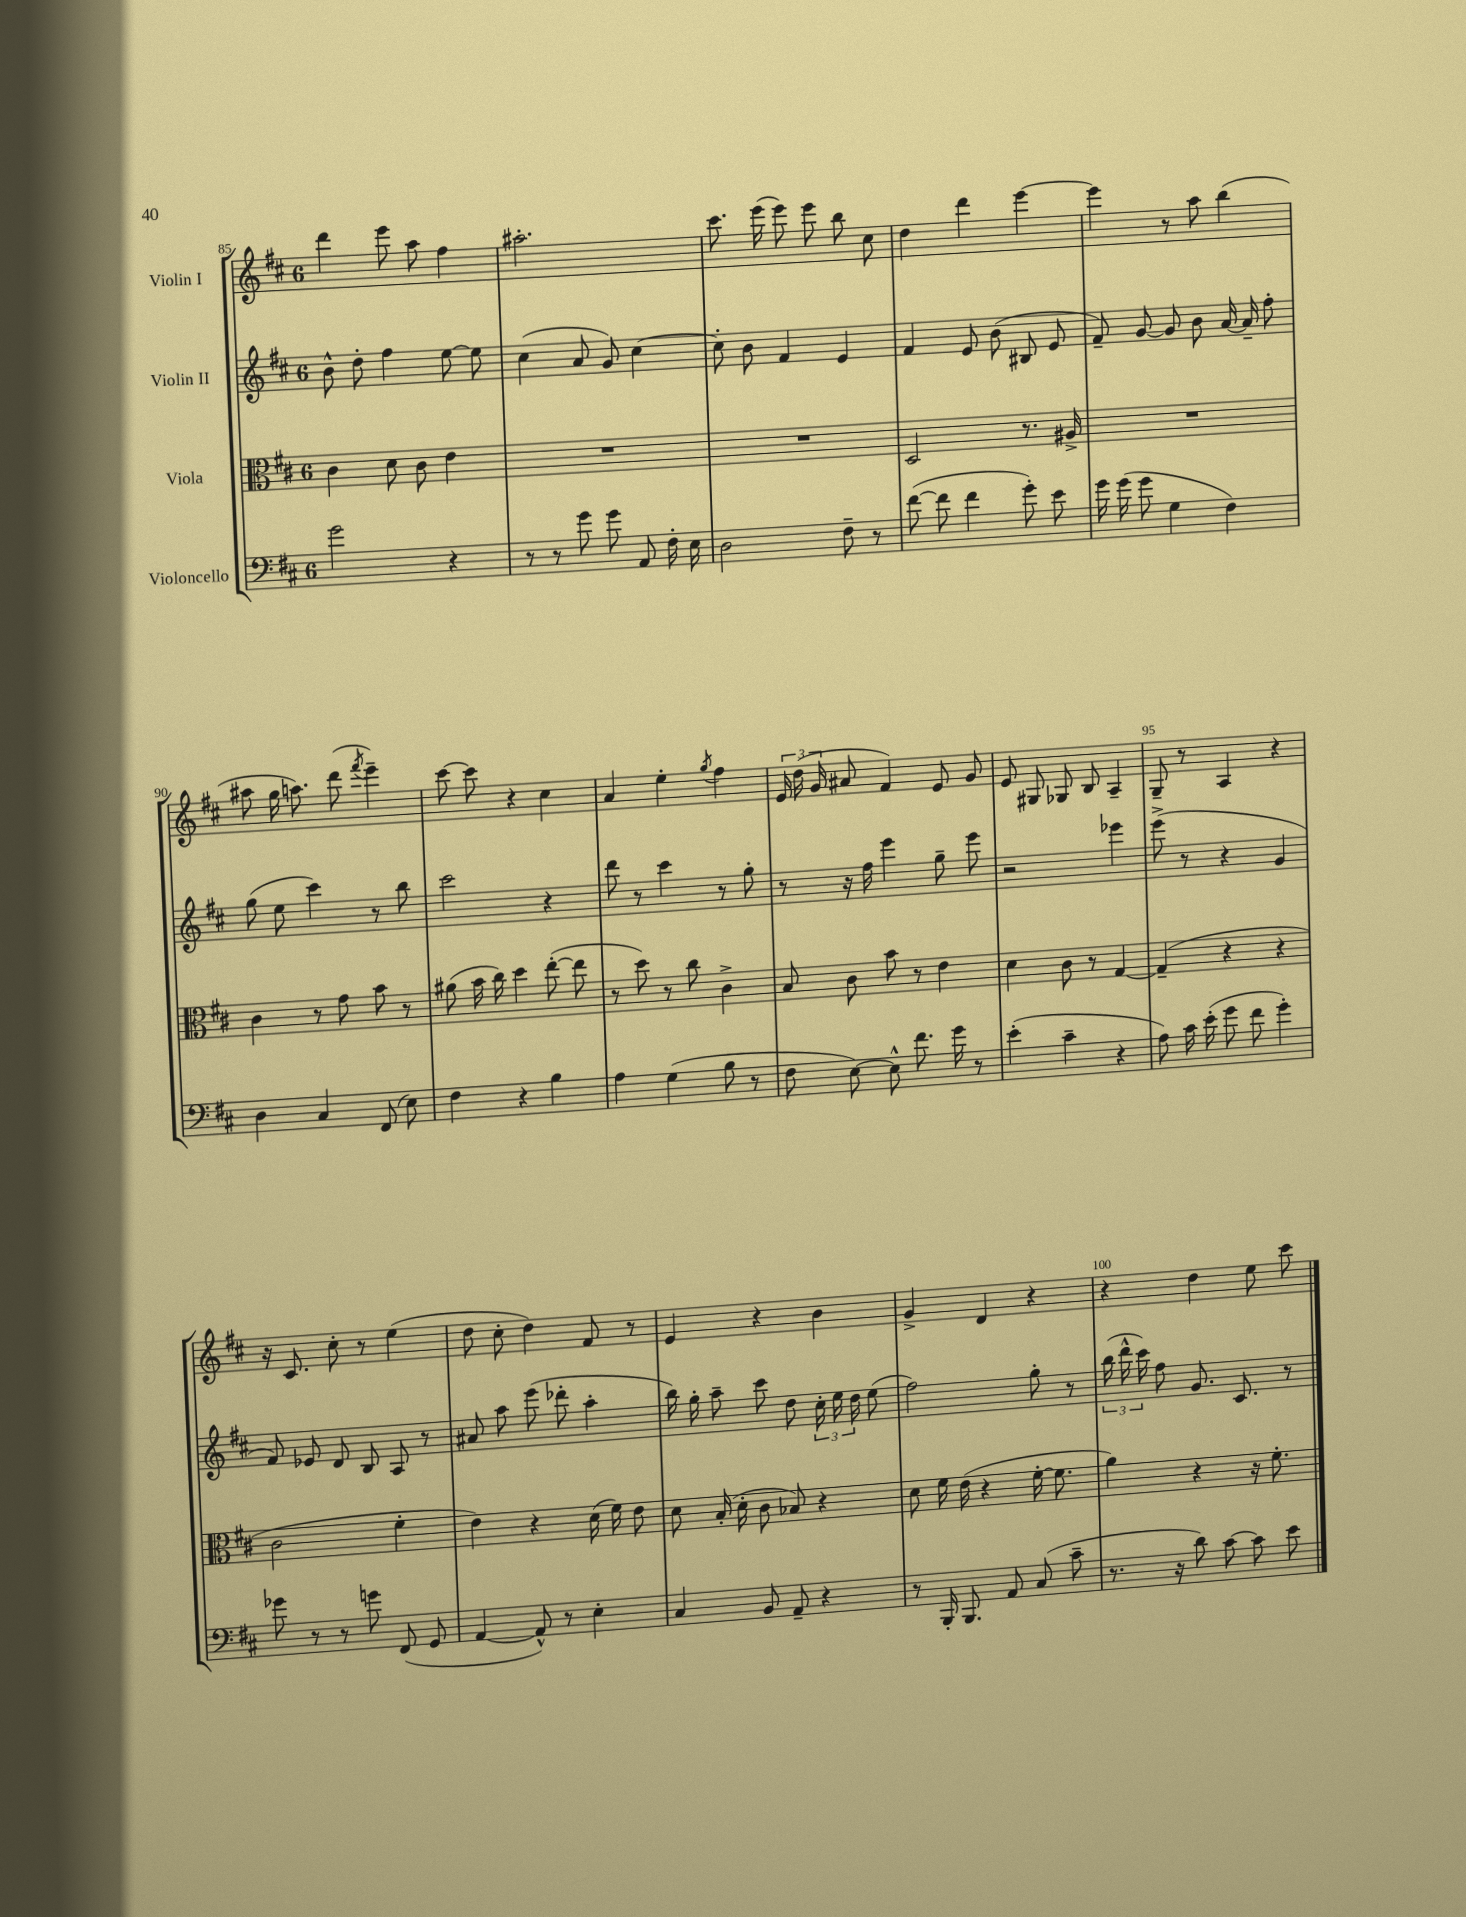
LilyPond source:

<<
\new StaffGroup <<
\new Staff = "s0" \with { instrumentName = "Violin I" } {
    \clef treble \key d \major \once \override Staff.TimeSignature.style = #'single-digit \time 6/8
    \autoBeamOff d'''4 e'''8 a''8 fis''4 |
    ais''2.-. |
    cis'''8. e'''16( e'''8) e'''8 b''8 cis''8 |
    d''4 d'''4 e'''4~ |
    e'''4 r8 a''8 b''4( |
    ais''8 g''16 a''8.) d'''8( \acciaccatura { fis'''8 } e'''4--) |
    cis'''8~ cis'''8 r4 cis''4 |
    a'4 e''4-. \acciaccatura { g''8 } fis''4 |
    \tuplet 3/2 { e'16 d''16( g'16 } ais'8 fis'4) e'8 g'8 |
    e'8 gis8 ges8 b8 a4-- |
    g8-- r8 a4 r4 |
    r16 cis'8. cis''8-. r8 e''4( |
    d''8 cis''8-. d''4) fis'8 r8 |
    e'4 r4 b'4 |
    g'4-> d'4 r4 |
    r4 d''4 e''8 cis'''8 \bar "|." |
}
\new Staff = "s1" \with { instrumentName = "Violin II" } {
    \clef treble \key d \major \once \override Staff.TimeSignature.style = #'single-digit \time 6/8
    \autoBeamOff b'8-^ d''8-. fis''4 e''8~ e''8 |
    cis''4( a'8 g'8) cis''4~ |
    cis''8-. b'8 fis'4 e'4 |
    fis'4 e'8 b'8( bis8 e'8 |
    fis'8--) g'8~ g'8 b'8 a'16~ a'16-- fis''8-. |
    g''8( e''8 cis'''4) r8 b''8 |
    cis'''2 r4 |
    d'''8 r8 cis'''4 r8 g''8-. |
    r8 r16 fis''16 e'''4 g''8-- e'''8 |
    r2 ees'''4 |
    e'''8->( r8 r4 g'4 |
    fis'8) ees'8 d'8 b8 a8 r8 |
    ais'8 a''8 e'''8( des'''8-. a''4-. |
    b''16) g''16-. a''8-- cis'''8 d''8 \tuplet 3/2 { cis''16-. e''16 d''16 } e''8( |
    fis''2) g''8-. r8 |
    \tuplet 3/2 { b''16( d'''16-^ cis'''16) } fis''8 g'8. cis'8. r8 \bar "|." |
}
\new Staff = "s2" \with { instrumentName = "Viola" } {
    \clef alto \key d \major \once \override Staff.TimeSignature.style = #'single-digit \time 6/8
    \autoBeamOff cis'4 d'8 cis'8 e'4 |
    R2. |
    R2. |
    d2 r8. ais16-> |
    R2. |
    cis'4 r8 g'8 b'8 r8 |
    ais'8( b'16 cis''16) d''4 e''8~-.( e''8 |
    r8 d''8) r8 cis''8 cis'4-> |
    b8 cis'8 b'8 r8 e'4 |
    d'4 cis'8 r8 g4~ |
    g4--( r4 r4 |
    cis'2 fis'4-. |
    e'4) r4 d'16( fis'16) e'8 |
    d'8 b16-.( d'16-. cis'8 bes8) r4 |
    d'8 fis'16 e'16( r4 fis'16~-. fis'8. |
    a'4) r4 r16 fis'8.-. \bar "|." |
}
\new Staff = "s3" \with { instrumentName = "Violoncello" } {
    \clef bass \key d \major \once \override Staff.TimeSignature.style = #'single-digit \time 6/8
    \autoBeamOff g'2 r4 |
    r8 r8 g'8 g'8 a,8 fis16-. e16 |
    d2 fis8-- r8 |
    fis'8~( fis'8 fis'4 g'8-.) e'8 |
    g'16 g'16( g'8 g4 fis4) |
    d4 cis4 fis,8( e8) |
    fis4 r4 b4 |
    a4 g4( b8 r8 |
    fis8 e8~) e8-^ fis'8. g'16 r8 |
    e'4-.( cis'4-- r4 |
    a8) cis'16 e'16-.( g'8 fis'8 g'4-.) |
    ges'8 r8 r8 g'8 fis,8( g,8 |
    a,4~ a,8-^) r8 e4-. |
    cis4 b,8 a,8-- r4 |
    r8 b,,16-. b,,8. a,8 cis8( cis'8-- |
    r8. r16 d'8) cis'8~ cis'8 e'8 \bar "|." |
}
>>
>>
\layout { \context { \Score currentBarNumber = #85 \override BarNumber.break-visibility = ##(#f #t #t) barNumberVisibility = #(every-nth-bar-number-visible 5) } }
